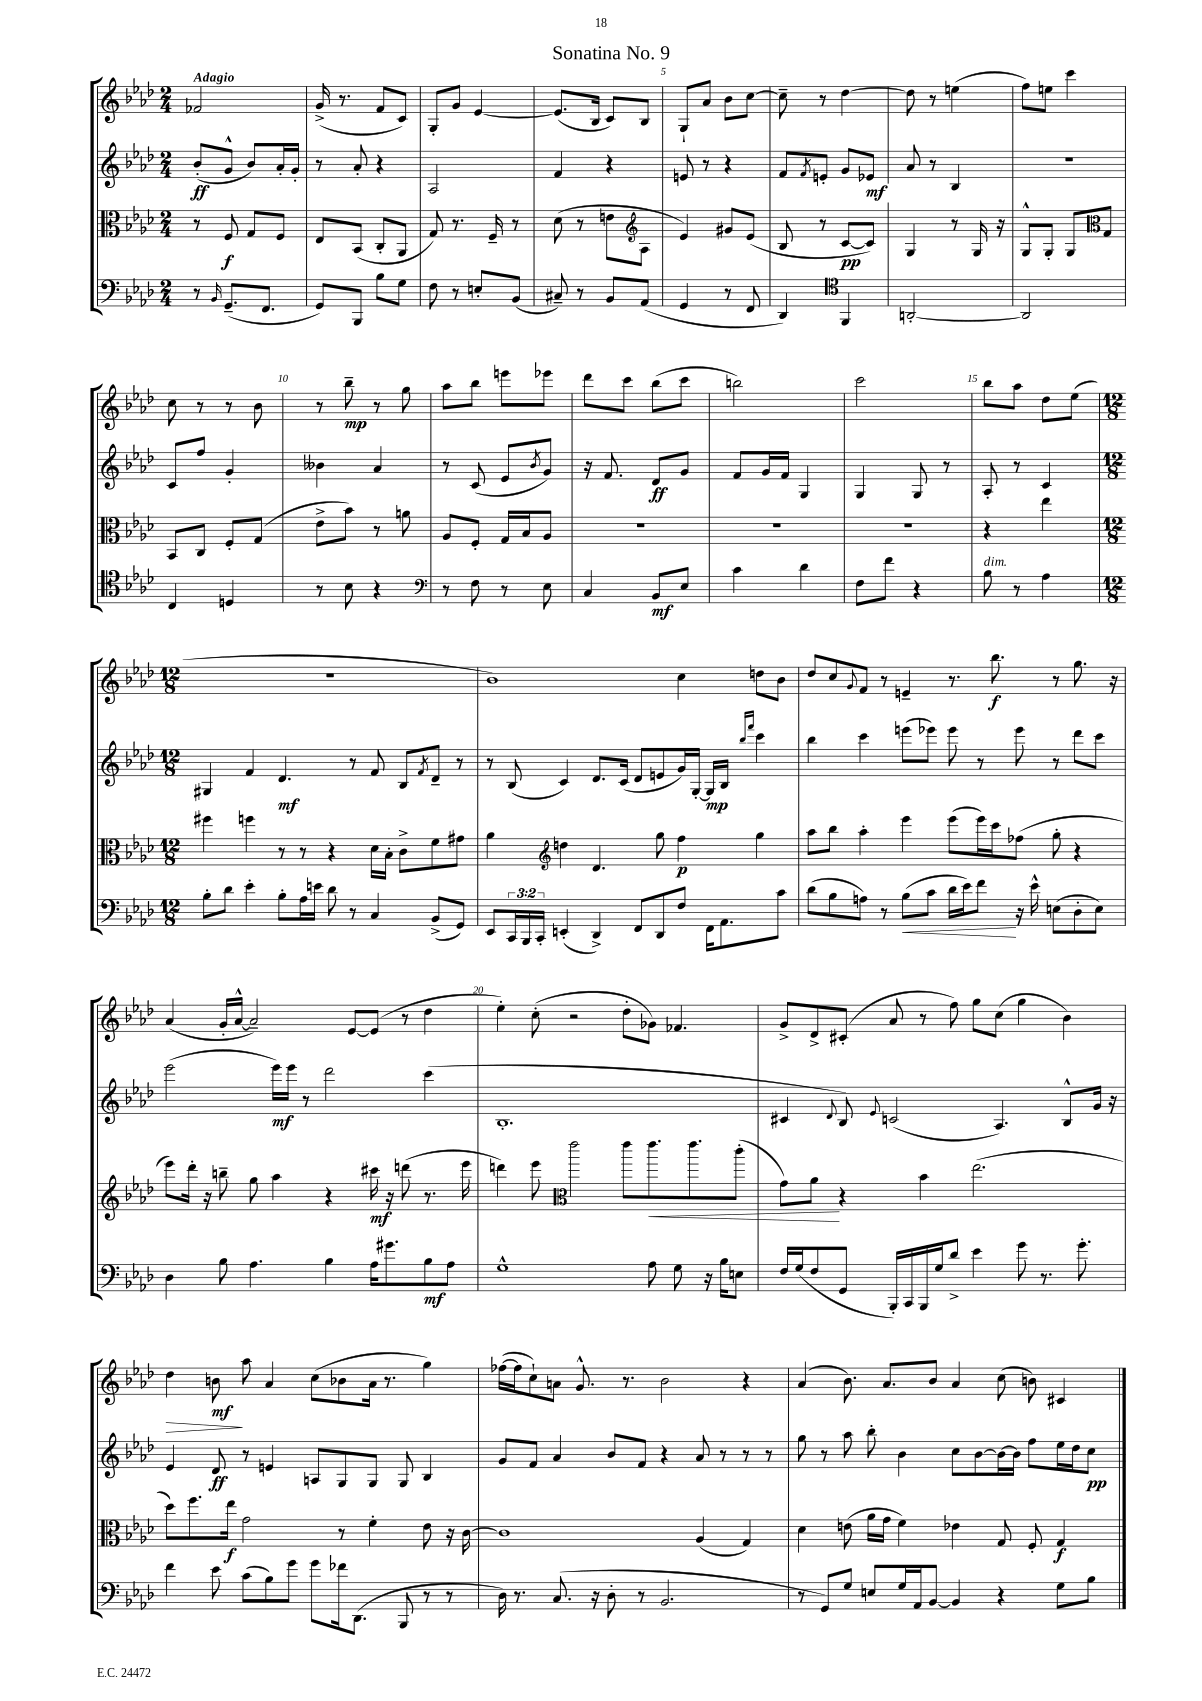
\header { title = "Sonatina No. 9" }
<<
\new StaffGroup <<
\new Staff = "s0" {
    \clef treble \key aes \major \numericTimeSignature \time 2/4 \tempo "Adagio"
    fes'2 |
    g'16->( r8. f'8 c'8) |
    g8-. g'8 ees'4~ |
    ees'8.( bes16 c'8) bes8 |
    g8-! aes'8 bes'8 c''8~ |
    c''8-- r8 des''4~ |
    des''8 r8 e''4( |
    f''8) e''8 c'''4 |
    c''8 r8 r8 bes'8 |
    r8 bes''8--\mp r8 g''8 |
    aes''8 bes''8 e'''8 ees'''8 |
    des'''8 c'''8 bes''8( c'''8 |
    b''2) |
    c'''2 |
    bes''8 aes''8 des''8 ees''8( |
    \numericTimeSignature \time 12/8 R1. |
    bes'1) c''4 d''8 bes'8 |
    des''8 c''8 \appoggiatura { g'8 } f'8 r8 e'4-- r8. bes''8.\f r8 g''8. r16 |
    aes'4( g'16-. aes'16~-^ aes'2--) ees'8~ ees'8( r8 des''4 |
    ees''4-.) c''8-.( r2 des''8-. ges'8) fes'4. |
    g'8-> des'8-> cis'8-.( aes'8 r8 f''8) g''8 c''8( g''4 bes'4) |
    des''4\> b'8\mf\! aes''8 aes'4 c''8( bes'8 aes'16 r8. g''4) |
    fes''16~( fes''16 c''8-!) a'8 g'8.-^ r8. bes'2 r4 |
    aes'4( bes'8.) aes'8. bes'8 aes'4 c''8( b'8) cis'4 \bar "|." |
}
\new Staff = "s1" {
    \clef treble \key aes \major \numericTimeSignature \time 2/4
    bes'8-.\ff( g'8-^ bes'8) aes'16-. g'16-. |
    r8 aes'8-. r4 |
    aes2 |
    f'4 r4 |
    e'8 r8 r4 |
    f'8 \acciaccatura { f'8 } e'8-. g'8 ees'8\mf |
    aes'8 r8 bes4 |
    R2 |
    c'8 f''8 g'4-. |
    beses'4 aes'4 |
    r8 c'8( ees'8 \acciaccatura { bes'8 } g'8) |
    r16 f'8. des'8\ff g'8 |
    f'8 g'16 f'16 g4 |
    g4 g8 r8 |
    aes8-. r8 c'4 |
    \numericTimeSignature \time 12/8 gis4 f'4 des'4.\mf r8 f'8 bes8 \acciaccatura { f'8 } des'8-- r8 |
    r8 bes8( c'4) des'8. c'16( des'8 e'8 g'16) g16~-. g16\mp bes16 \grace { bes''16 f'''16 } c'''4 |
    bes''4 c'''4 e'''8( ees'''8) ees'''8 r8 ees'''8 r8 des'''8 c'''8 |
    ees'''2( ees'''16\mf) ees'''16 r8 des'''2 c'''4( |
    bes1.-. |
    cis'4 \appoggiatura { des'8 } bes8) \appoggiatura { ees'8 } c'2( aes4.) bes8-^ g'16 r16 |
    ees'4 des'8\ff r8 e'4 a8 g8 g8 g8 bes4 |
    g'8 f'8 aes'4 bes'8 f'8 r4 aes'8 r8 r8 r8 |
    g''8 r8 aes''8 bes''8-. bes'4 c''8 bes'8~ bes'16~ bes'16 f''8 ees''16 des''16 c''8\pp \bar "|." |
}
\new Staff = "s2" {
    \clef alto \key aes \major \numericTimeSignature \time 2/4
    r8 f8\f g8 f8 |
    ees8 bes,8( c8-. aes,8 |
    g8) r8. f16-- r8 |
    des'8( r8 e'8 aes8 |
    \clef treble ees'4) gis'8 ees'8( |
    bes8 r8 c'8~\pp c'8) |
    g4 r8 g16 r16 |
    g8-^ g8-. g8 g8 |
    \clef alto bes,8 c8 f8-. g8( |
    ees'8-> bes'8) r8 a'8 |
    aes8 f8-. g16 bes16 aes8 |
    R2 |
    R2 |
    R2 |
    r4 ees''4 |
    \numericTimeSignature \time 12/8 fis''4 f''4 r8 r8 r4 des'16 bes16-. c'8-> f'8 gis'8 |
    aes'4 \clef treble d''4 des'4. g''8 f''4\p g''4 |
    aes''8 bes''8 aes''4-. ees'''4 ees'''8( ees'''16) c'''16 fes''8( g''8-. r4 |
    ees'''8) des'''16-. r16 b''8-- g''8 aes''4 r4 cis'''16\mf r16 d'''8( r8. ees'''16 |
    d'''4) ees'''8 ees'''2 ees'''8 ees'''8.\< ees'''8. c'''8-.( |
    \clef alto g'8) aes'8\! r4 bes'4 ees''2.( |
    des''8) f''8. ees''16\f g'2 r8 f'4-. ees'8 r16 c'16~ |
    c'1 aes4( g4) |
    des'4 e'8( aes'16 g'16 f'4) ees'4 g8 f8-. g4\f \bar "|." |
}
\new Staff = "s3" {
    \clef bass \key aes \major \numericTimeSignature \time 2/4 \override Staff.TupletNumber.text = #tuplet-number::calc-fraction-text
    r8 \grace { bes,16 } g,8.--( f,8. |
    g,8) bes,,8 bes8 g8 |
    f8 r8 e8-. bes,8( |
    cis8--) r8 bes,8 aes,8( |
    g,4 r8 f,8 |
    des,4) \clef tenor f,4 |
    a,2~-. |
    a,2 |
    c4 d4 |
    r8 bes8 r4 |
    \clef bass r8 f8 r8 ees8 |
    c4 bes,8\mf ees8 |
    c'4 des'4 |
    f8 f'8 r4 |
    bes8^\markup { \italic "dim." } r8 aes4 |
    \numericTimeSignature \time 12/8 bes8-. des'8 ees'4-. bes8-. aes16 e'16 des'8 r8 c4 bes,8->( g,8) |
    ees,8 \tuplet 3/2 { c,16 bes,,16 c,16-. } e,4-.( des,4->) f,8 des,8 f8 f,16 aes,8. c'8 |
    des'8( bes8 a8) r8 bes8\<( c'8 des'16 ees'16) f'8\! r16 ees'16-^ e8( des8-. e8) |
    des4 bes8 aes4. bes4 aes16 gis'8. bes8\mf aes8 |
    g1-^ aes8 g8 r16 bes16 e8 |
    f16 g16( f8 g,8 bes,,16-.) c,16 bes,,16 g16 des'8-> ees'4 g'8 r8. g'8.-. |
    f'4 ees'8 c'8( bes8) g'8 g'8 fes'16 des,8.( bes,,8 r8 r8 |
    des16) r8. c8.( r16 des8-. r8 bes,2. |
    r8 g,8) g8 e8 g16 aes,16 bes,8~ bes,4 r4 g8 bes8 \bar "|." |
}
>>
>>
\layout { \context { \Score \override BarNumber.break-visibility = ##(#f #t #t) barNumberVisibility = #(every-nth-bar-number-visible 5) } }
